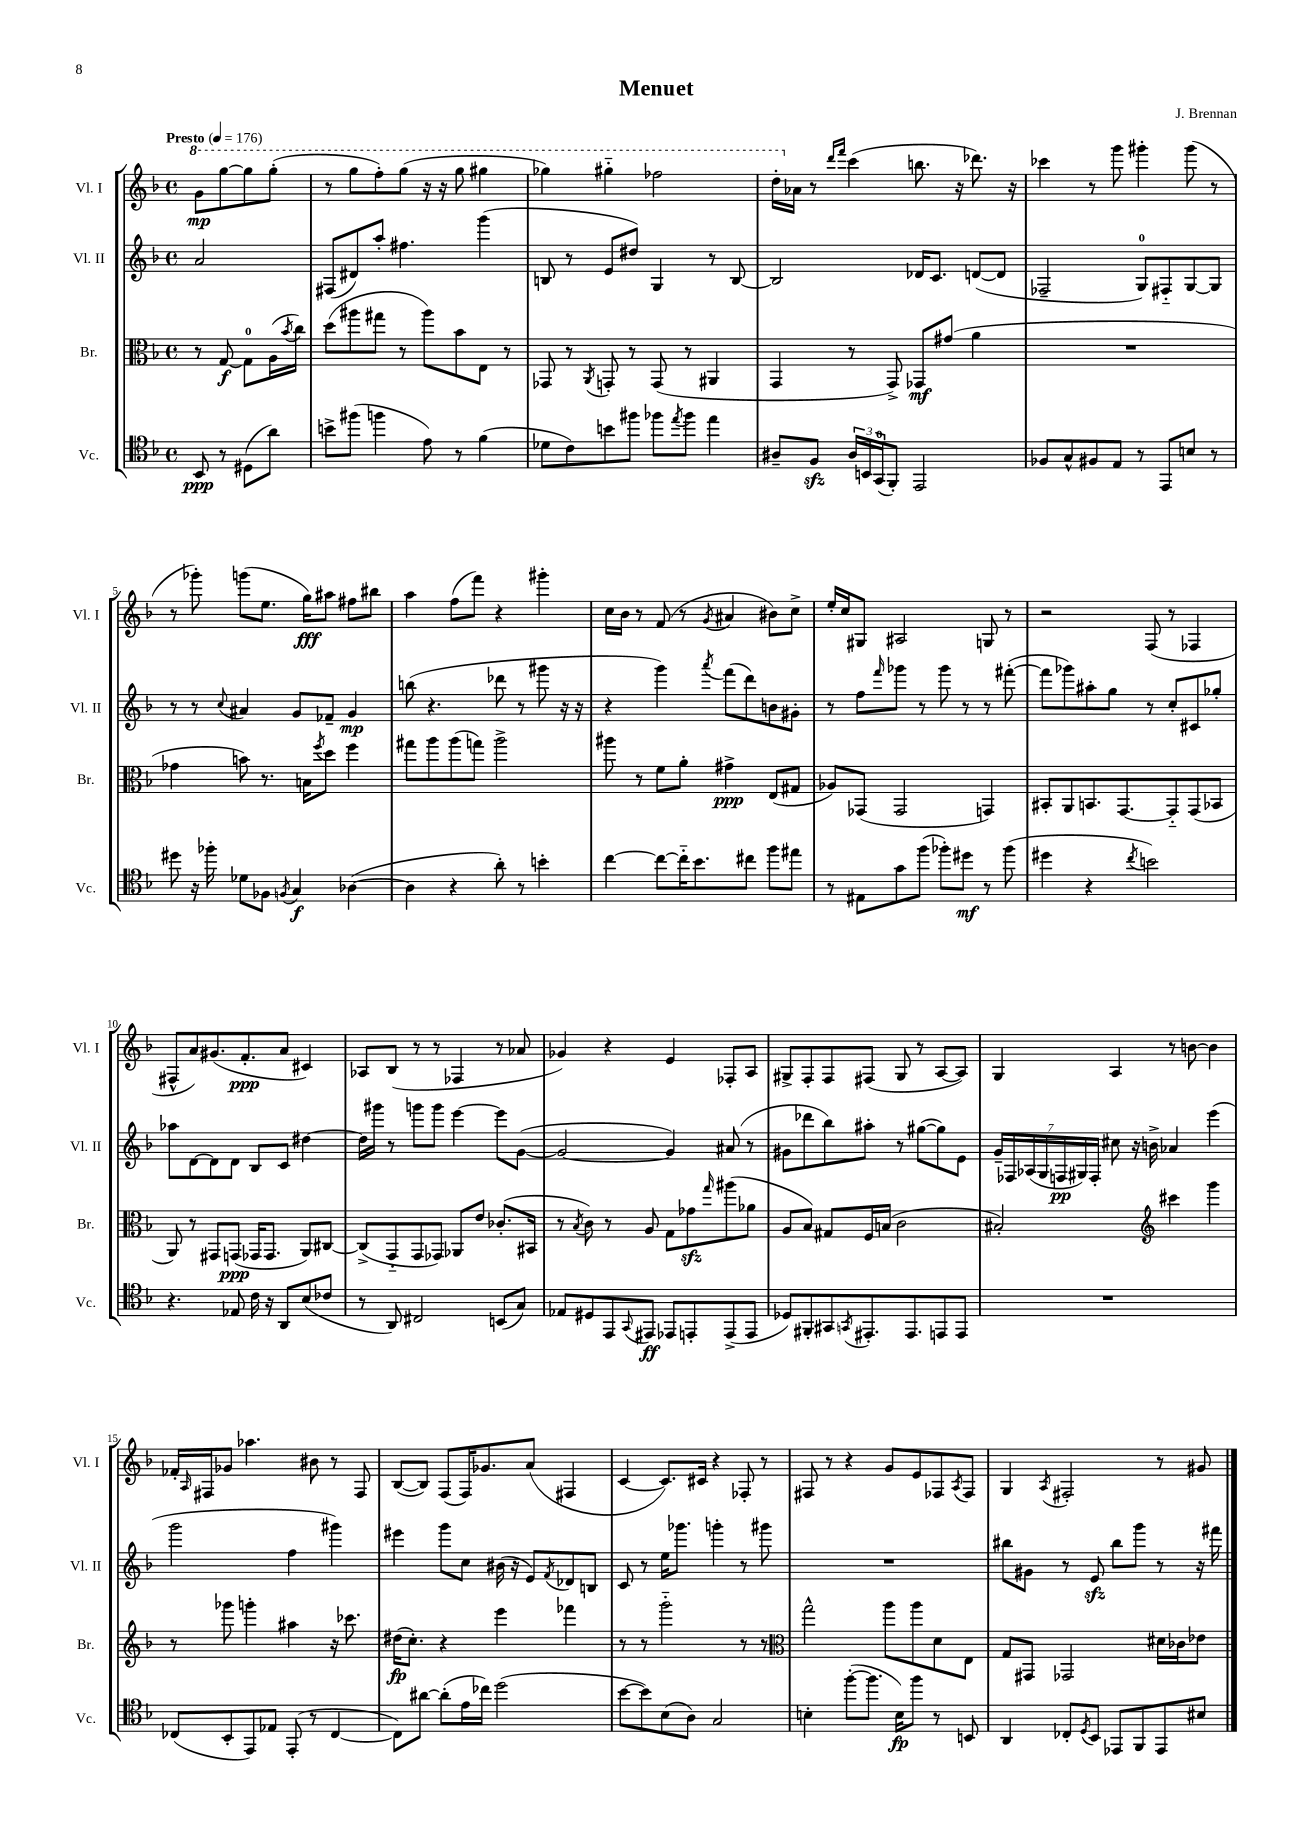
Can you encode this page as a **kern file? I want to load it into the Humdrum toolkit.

**kern	**kern	**kern	**kern
*staff4	*staff3	*staff2	*staff1
*clefC4	*clefC3	*clefG2	*clefG2
*k[b-]	*k[b-]	*k[b-]	*k[b-]
*M4/4	*M4/4	*M4/4	*M4/4
*met(c)	*met(c)	*met(c)	*met(c)
*MM176	*MM176	*MM176	*MM176
8BB-	8r	2a	8gg
8r	[8G	.	[8ggg
(8D#	8G]	.	8ggg]
8a)	(16A	.	(8ggg'
.	8qb-	.	.
.	16cc)	.	.
=	=	=	=
8b^	(8dd	(8F#	8r
(8ff#	8aa#	8d#)	8ggg
4ff	8gg#	8aa'	8fff')
.	8r	4.ff#	(8ggg
8e)	8aa#)	.	16r
.	.	.	16r
8r	8b-	.	8ggg
(4f	8E	(4ggg	4ggg#
.	8r	.	.
=	=	=	=
8d-	8GG-	8B	4ggg-)
8c)	8r	8r	.
.	8qAA	.	.
8b	8GG'	8e	4ggg#'~
8ff#	8r	8dd#)	.
8ff-	(8GG	4G	2fff-
8qee	.	.	.
8ff-	8r	.	.
4ee	4AA#	8r	.
.	.	[8B	.
=	=	=	=
8A#~	4GG	2B]	16ddd'
.	.	.	16a-
8F	.	.	8r
.	.	.	16qqddd
.	.	.	16qqfff
24A#	8r	.	(4ccc
24BB	.	.	.
(24GG	.	.	.
8FF')	8GG^)	.	.
2EE	8GG-	16d-	8.bb
.	.	8.c	.
.	(8g#	.	.
.	.	.	16r
.	4a	([8d	8.ddd-)
.	.	8d]	.
.	.	.	16r
=	=	=	=
8F-	1r	2F-~	4ccc-
8G^^	.	.	.
8F#	.	.	8r
8E	.	.	8ggg
8r	.	8G)	4ggg#'
8EE	.	8F#'~	.
8B	.	[8G	(8ggg#
8r	.	8G]	8r
=	=	=	=
8dd#	4g-	8r	8r
16r	.	8r	8ggg-')
16ff-'	.	.	.
.	.	8qqcc	.
8d-	8b)	4a#	(8ggg
8F-	8.r	.	8.ee
8qF	.	.	.
4G	.	8g	.
.	16B	.	16gg)
.	8qff	.	.
.	8dd	8f-~	8aa#
([4A-	4ff	4g	8ff#
.	.	.	8bb#
=	=	=	=
4A-]	8gg#	(8bb	4aa
.	8aa	4.r	.
4r	(8aa	.	(8ff
.	8gg)	.	8fff)
8a')	2aa^	8ddd-	4r
8r	.	8r	.
4b'	.	8ggg#	4ggg#'
.	.	16r	.
.	.	16r	.
=	=	=	=
[4cc	8aa#	4r	16cc
.	.	.	16b-
.	8r	.	8r
8cc_	8f	4ggg)	(8f
16cc'~]	8a'	.	8r
8.b-	.	.	.
.	.	8qaaa	8qg
.	4g#^	(8fff	4a#
8cc#	.	8ddd)	.
8ff	(8E	8b	8b#)
8ee#	8G#	8g#'	8cc^
=	=	=	=
8r	8A-)	8r	16ee'
.	.	.	16cc
8E#	(8GG-	8ff	8G#
.	.	16qqfff	.
8g	2GG-	8ggg-	2A#
(8ff	.	8r	.
8ff-')	.	8ggg-	.
8dd#	.	8r	.
8r	4GG)	8r	8G
(8ff-	.	([8fff#'	8r
=	=	=	=
4dd#	8BB#'	8fff#]	2r
.	8AA	8ggg-)	.
4r	8.BB	8aa#'	.
.	.	8gg	.
.	[8.GG	.	.
8qcc	.	.	.
2b)	.	8r	(8F
.	8GG'~]	8cc'	8r
.	(8GG	8c#	4F-
.	8BB-	8gg-'	.
=	=	=	=
4.r	8AA)	8aa-	8F#^^
.	8r	[8d	8a)
.	8GG#	8d]	(8.g#
8E-	(8GG	8d	.
.	.	.	8.f'
16c	16GG-	8B-	.
16r	8.GG-	.	.
8AA	.	8c	8a
(8B-	8AA)	[4dd#	4c#)
8c-	[8C#	.	.
=	=	=	=
8r	(8C#^]	16dd#]	8A-
.	.	16ggg#	.
8AA)	8GG'~	8r	(8B-
2C#	8GG	8ggg	8r
.	8GG-)	8ggg	8r
.	8AA-	[4eee	4F-
.	8e	.	.
(8BB	(8.c-'	8eee]	8r
8G)	.	([8g	8a-
.	16BB#	.	.
=	=	=	=
8E-	8r	2g_	4g-)
.	8qB-	.	.
8D#	8c)	.	.
8EE	8r	.	4r
8qqGG	.	.	.
8EE#	8A	.	.
8EE-	8G	4g])	4e
8EE'	8g-	.	.
.	16qqgg	.	.
(8EE^	(8aa#	(8a#	8F-'
8EE	8a-	8r	8A
=	=	=	=
8D-)	8A	8g#	8G#^
8FF#'	8B-)	8ddd-	8F'
8GG#	8G#	8bb-)	8F
8qGG	.	.	.
8.EE#'	16F	8aa#'	(8F#
.	(16B	.	.
.	2c	8r	8G#
8.EE#	.	.	.
.	.	([8gg#	8r
8EE	.	8gg#])	[8A
8EE	.	8e	8A])
=	=	=	=
1r	2B#')	28g~	4G
.	.	28F-	.
.	.	(28A-	.
.	.	28G	.
.	.	28F	.
.	.	28G#)	.
.	.	28F'	.
.	.	8cc#	4A
.	.	16r	.
.	.	16b^	.
*	*clefG2	*	*
.	4ccc#	4a-	8r
.	.	.	[8b
.	4ggg	(4eee	4b]
=	=	=	=
(8C-	8r	2ggg	16f-'
.	.	.	16qqA
.	.	.	16F#
8BB-'	8ggg-	.	8g-
8EE)	4ggg'	.	4.aa-
8E-	.	.	.
(8EE'	4aa#	4ff	.
8r	.	.	8b#
[4C-	16r	4ggg#)	8r
.	8.ccc-	.	.
.	.	.	8F#
=	=	=	=
8C-])	(16dd#	4eee#	([8B-
.	8.cc')	.	.
[8a#	.	.	8B-])
(8a#']	4r	8ggg	(8F
16e	.	8cc	16F)
16cc-)	.	.	8.g-
(2dd	4eee	(16b#	.
.	.	16r	.
.	.	8e)	(8a
.	.	8qf	.
.	4fff-	8d-	4F#
.	.	8B	.
=	=	=	=
[8b-	8r	8c	[4c
8b-])	8r	8r	.
(8B-	2ggg'~	16ee	8.c])
.	.	8.ggg-	.
8A)	.	.	.
.	.	.	16c#
2G	.	4ggg'	4r
.	8r	8r	8F-'
.	8r	8ggg#	8r
=	=	=	=
*	*clefC3	*	*
4B'	2gg^^	1r	8F#
.	.	.	8r
([8ff'	.	.	4r
8.ff]	.	.	.
.	8aa	.	8g
16B)	.	.	.
8ff	8aa	.	8e
8r	8d	.	8F-
.	.	.	8qA
8BB	8E	.	8F-
=	=	=	=
4AA	8G	8bb#	4G
.	8GG#	8g#	.
.	.	.	8qA
8C-'	2GG-	8r	2F#'
8qD	.	.	.
8BB-	.	8e	.
8EE-	.	8bb#	.
8FF	.	8ggg	.
8EE-	16d#	8r	8r
.	16c-	.	.
8B#	8e-	16r	8g#
.	.	16fff#	.
==	==	==	==
*-	*-	*-	*-
